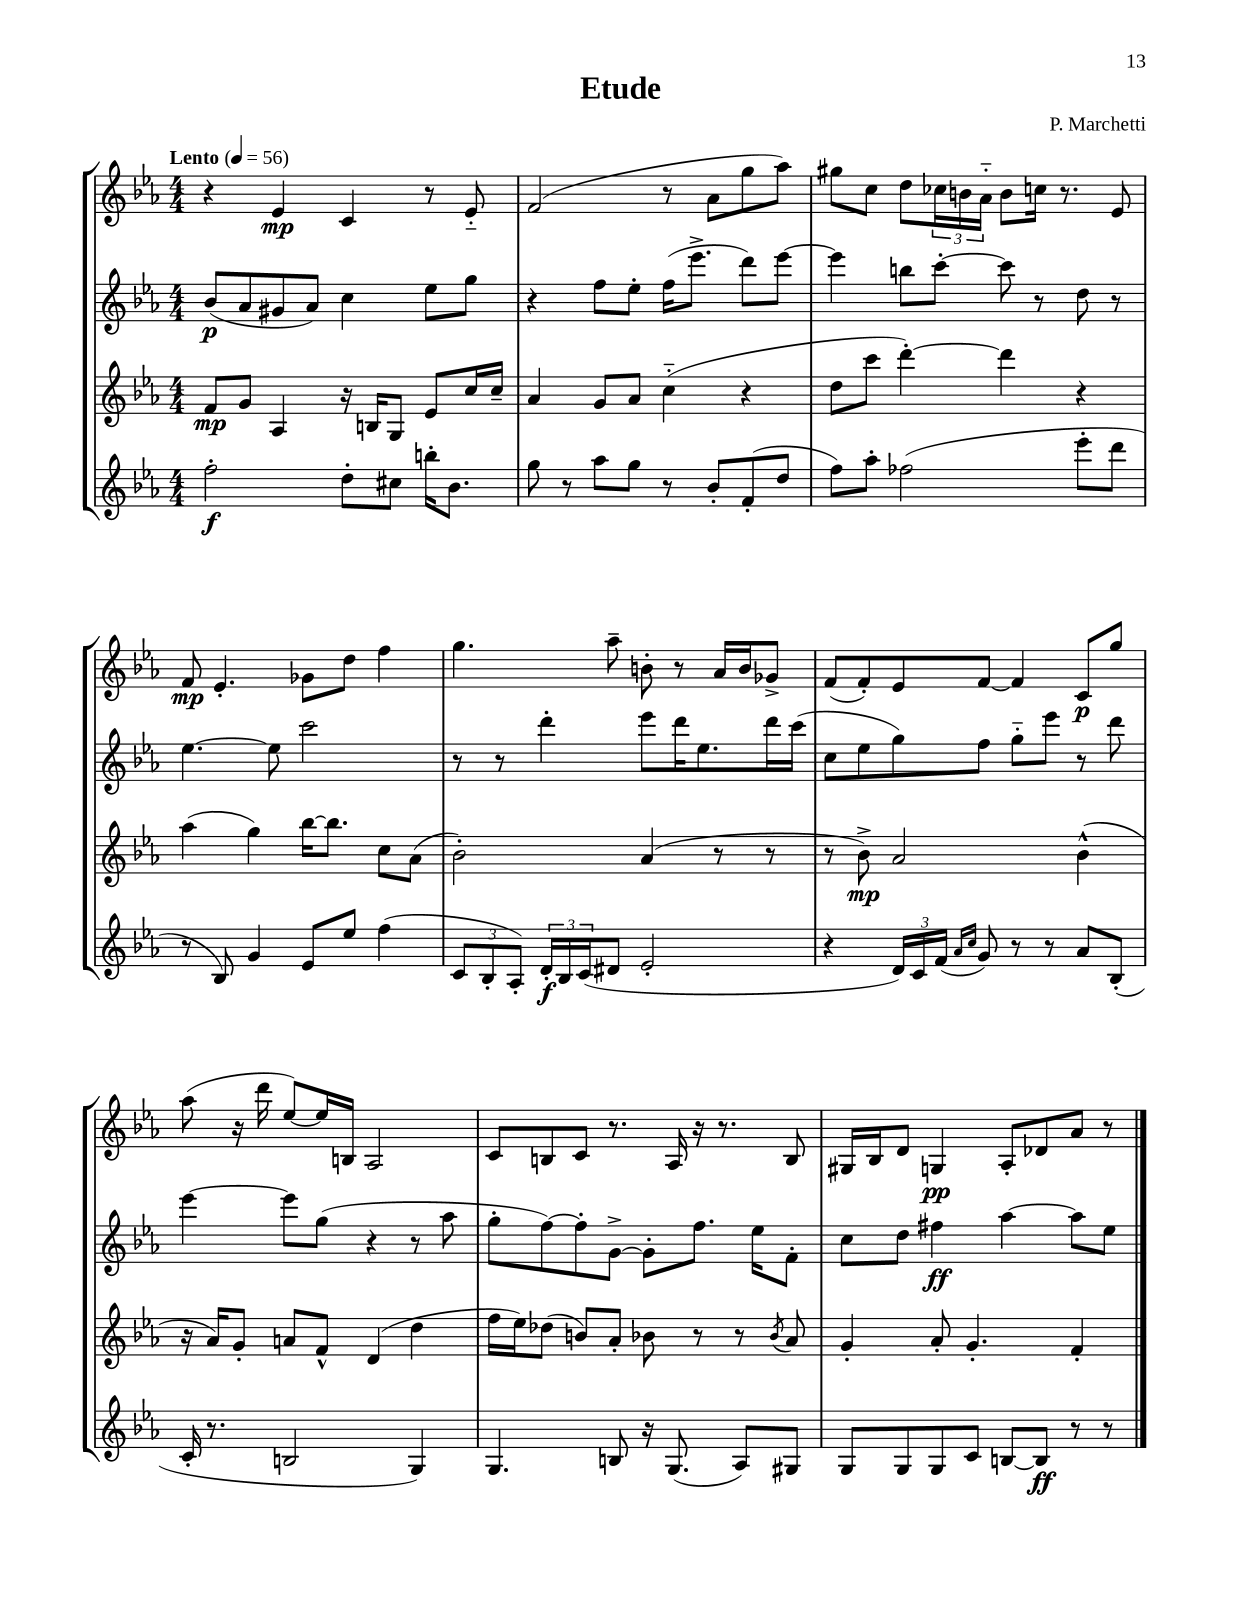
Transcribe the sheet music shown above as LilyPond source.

\header { title = "Etude" composer = "P. Marchetti" }
<<
\new StaffGroup <<
\new Staff = "s0" {
    \clef treble \key ees \major \numericTimeSignature \time 4/4 \tempo "Lento" 4 = 56
    r4 ees'4\mp c'4 r8 ees'8-_ |
    f'2( r8 aes'8 g''8 aes''8) |
    gis''8 c''8 d''8 \tuplet 3/2 { ces''16 b'16 aes'16-_ } b'8 c''16 r8. ees'8 |
    f'8\mp ees'4.-. ges'8 d''8 f''4 |
    g''4. aes''8-- b'8-. r8 aes'16 b'16 ges'8-> |
    f'8( f'8-.) ees'8 f'8~ f'4 c'8\p g''8 |
    aes''8( r16 d'''16 ees''8~) ees''16 b16 aes2 |
    c'8 b8 c'8 r8. aes16 r16 r8. b8 |
    gis16 bes16 d'8 g4\pp aes8-. des'8 aes'8 r8 \bar "|." |
}
\new Staff = "s1" {
    \clef treble \key ees \major \numericTimeSignature \time 4/4
    bes'8\p( aes'8 gis'8 aes'8) c''4 ees''8 g''8 |
    r4 f''8 ees''8-. f''16( ees'''8.-> d'''8) ees'''8~ |
    ees'''4 b''8 c'''8~-. c'''8 r8 d''8 r8 |
    ees''4.~ ees''8 c'''2 |
    r8 r8 d'''4-. ees'''8 d'''16 ees''8. d'''16 c'''16( |
    c''8 ees''8 g''8) f''8 g''8-_ ees'''8 r8 d'''8 |
    ees'''4~ ees'''8 g''8( r4 r8 aes''8 |
    g''8-. f''8~) f''8-. g'8~-> g'8-. f''8. ees''16 f'8-. |
    c''8 d''8 fis''4\ff aes''4~ aes''8 ees''8 \bar "|." |
}
\new Staff = "s2" {
    \clef treble \key ees \major \numericTimeSignature \time 4/4
    f'8\mp g'8 aes4 r16 b16 g8 ees'8 c''16 c''16-- |
    aes'4 g'8 aes'8 c''4-_( r4 |
    d''8 c'''8 d'''4~-.) d'''4 r4 |
    aes''4( g''4) bes''16~ bes''8. c''8 aes'8( |
    bes'2-.) aes'4( r8 r8 |
    r8 bes'8->\mp) aes'2 bes'4-^( |
    r16 aes'16) g'8-. a'8 f'8-^ d'4( d''4 |
    f''16 ees''16) des''8( b'8) aes'8-. bes'8 r8 r8 \acciaccatura { bes'8 } aes'8 |
    g'4-. aes'8-. g'4.-. f'4-. \bar "|." |
}
\new Staff = "s3" {
    \clef treble \key ees \major \numericTimeSignature \time 4/4
    f''2-.\f d''8-. cis''8 b''16-. bes'8. |
    g''8 r8 aes''8 g''8 r8 bes'8-. f'8-.( d''8 |
    f''8) aes''8-. fes''2( ees'''8-. d'''8 |
    r8 bes8) g'4 ees'8 ees''8 f''4( |
    \tuplet 3/2 { c'8 bes8-. aes8-.) } \tuplet 3/2 { d'16-.\f bes16 c'16( } dis'8 ees'2-. |
    r4 \tuplet 3/2 { d'16) c'16 f'16( } \grace { aes'16 c''16 } g'8) r8 r8 aes'8 bes8-.( |
    c'16-. r8. b2 g4) |
    g4. b8 r16 g8.( aes8) gis8 |
    g8 g8 g8 c'8 b8~ b8\ff r8 r8 \bar "|." |
}
>>
>>
\layout { \context { \Score \remove "Bar_number_engraver" } }
